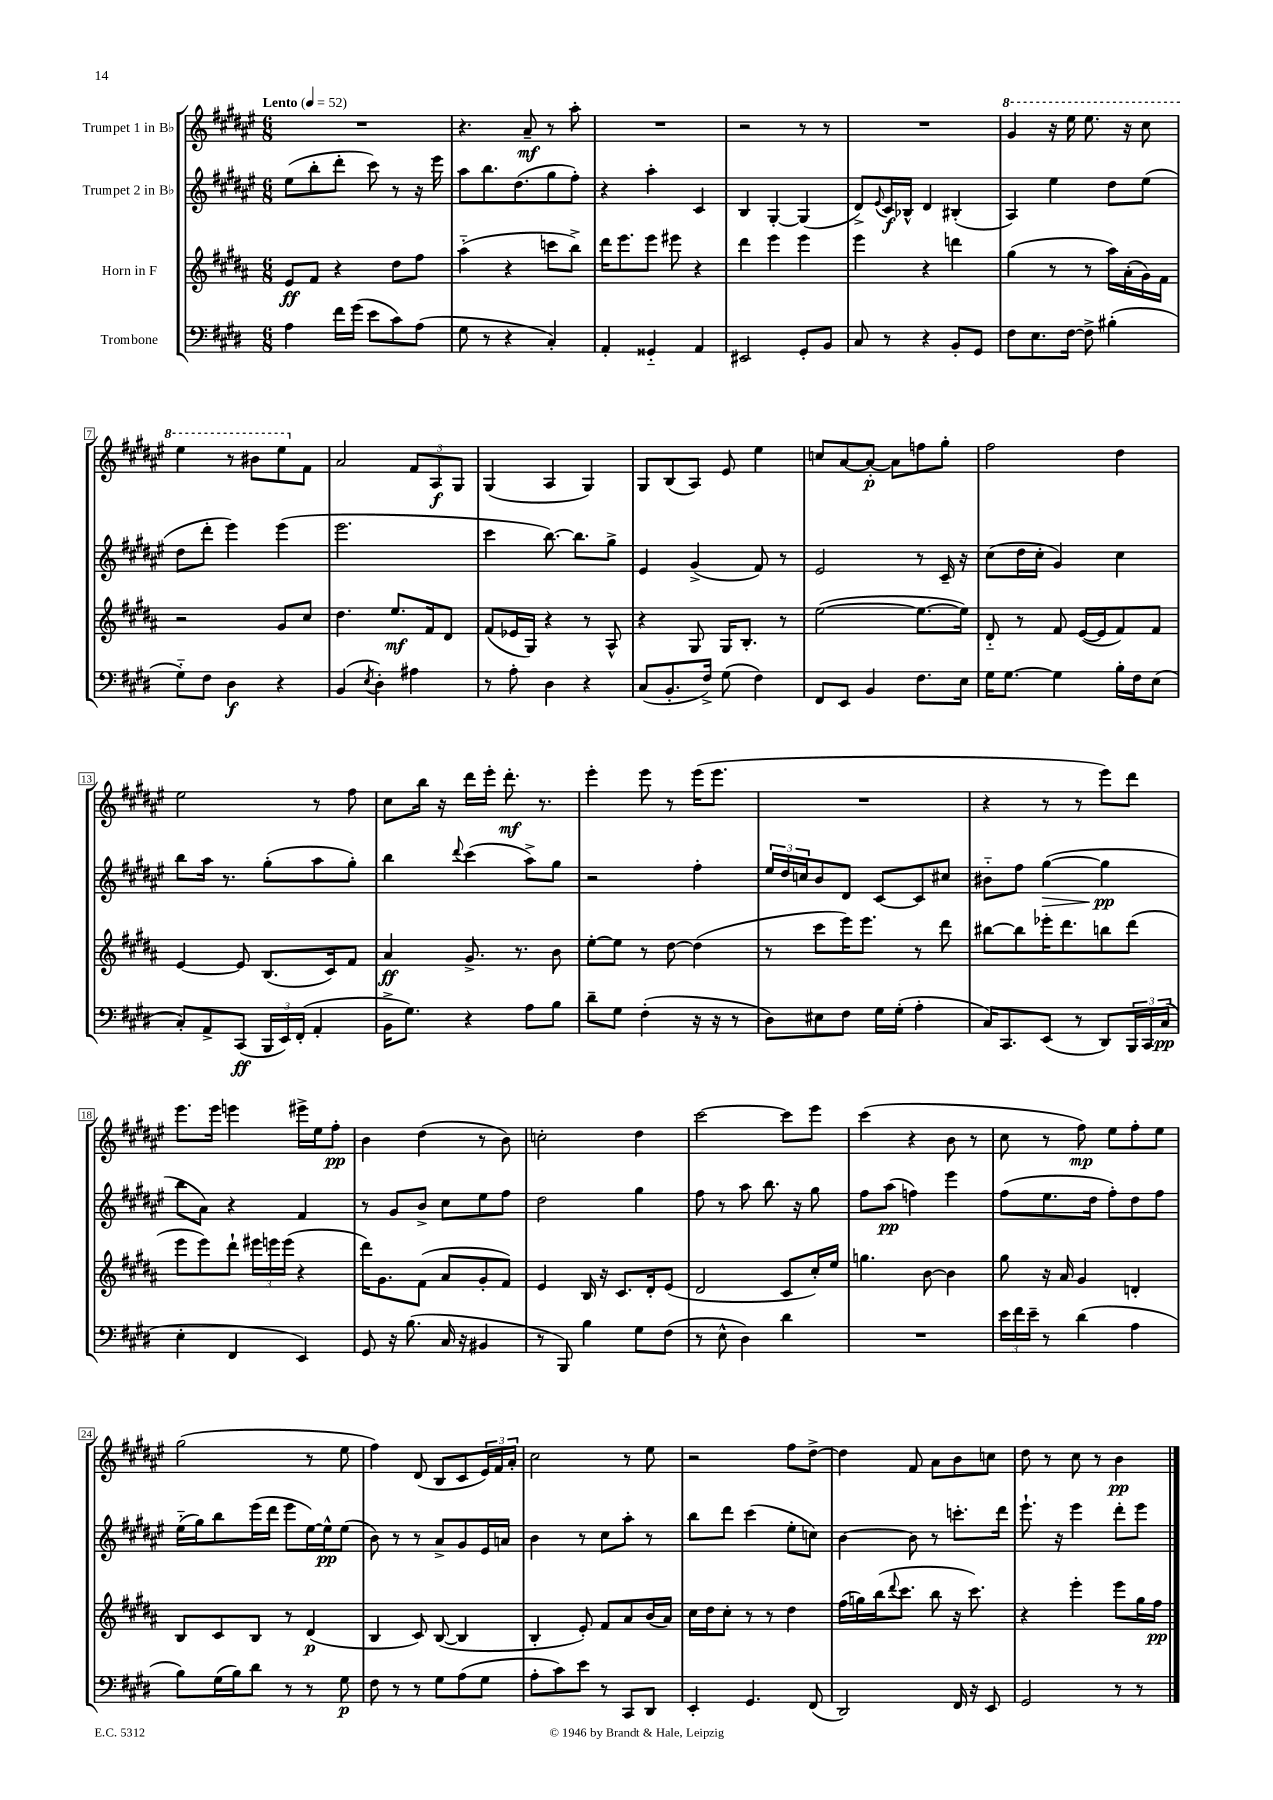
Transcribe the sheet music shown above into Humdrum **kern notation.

**kern	**dynam	**kern	**dynam	**kern	**dynam	**kern	**dynam
*part4	*part4	*part3	*part3	*part2	*part2	*part1	*part1
*staff4	*staff4	*staff3	*staff3	*staff2	*staff2	*staff1	*staff1
*I"Trombone	*	*I"Horn in F	*	*I"Trumpet 2 in B♭	*	*I"Trumpet 1 in B♭	*
*clefF4	*	*clefG2	*	*clefG2	*	*clefG2	*
*k[f#c#g#d#]	*	*k[f#c#g#d#a#]	*	*k[f#c#g#d#a#e#]	*	*k[f#c#g#d#a#e#]	*
*M6/8	*	*M6/8	*	*M6/8	*	*M6/8	*
*MM52	*	*MM52	*	*MM52	*	*MM52	*
=1	=1	=1	=1	=1	=1	=1	=1
!	!	!	!	!	!	!LO:TX:a:B:t=Lento	!
4A\	.	8e/L	ff	(8ee#\L	.	2.r	.
.	.	8f#/J	.	8bb'\	.	.	.
16f#\LL	.	4r	.	8ddd#'\J	.	.	.
(16g#\JJ	.	.	.	.	.	.	.
8e\L	.	.	.	8ccc#\)	.	.	.
8c#\)	.	8dd#\L	.	8r	.	.	.
(8A\J	.	8ff#\J	.	16r	.	.	.
.	.	.	.	16eee#\	.	.	.
=2	=2	=2	=2	=2	=2	=2	=2
8G#\	.	(4aa#\	.	8aa#\L	.	4.r	.
8r	.	.	.	8.bb\	.	.	.
4r	.	4r	.	.	.	.	.
.	.	.	.	(8.dd#\	.	.	.
.	.	.	.	.	.	8a#~/	mf
4C#'/)	.	8cccn\L	.	8gg#\	.	8r	.
.	.	8bb^\J)	.	8ff#'\J)	.	8aa#'\	.
=3	=3	=3	=3	=3	=3	=3	=3
4AA'/	.	16ddd#\KL	.	4r	.	2.r	.
.	.	8.eee\	.	.	.	.	.
4GG##X/	.	8eee\J	.	4aa#'\	.	.	.
.	.	8eee#X\	.	.	.	.	.
4AA/	.	4r	.	4c#/	.	.	.
=4	=4	=4	=4	=4	=4	=4	=4
2EE#X/	.	4ddd#\	.	4B/	.	2r	.
.	.	4eee\	.	[4G#'/	.	.	.
8GG#'/L	.	4eee\	.	(4G#/]	.	8r	.
8BB/J	.	.	.	.	.	8r	.
=5	=5	=5	=5	=5	=5	=5	=5
8C#/	.	4eee\	.	8d#^/L)	.	2.r	.
.	.	.	.	8qqe#/	.	.	.
8r	.	.	.	16c#/L	f	.	.
.	.	.	.	16B-X^^/JJ	.	.	.
4r	.	4r	.	4d#/	.	.	.
8BB'/L	.	4dddn\	.	(4B#X'/	.	.	.
8GG#/J	.	.	.	.	.	.	.
=6	=6	=6	=6	=6	=6	=6	=6
*	*	*	*	*	*	*8va	*
8F#\L	.	(4gg#\	.	4A#/)	.	4gg#/	.
8.E\	.	.	.	.	.	.	.
.	.	8r	.	4ee#\	.	16r	.
[16F#\Jk	.	.	.	.	.	16eee#\	.
8F#^\]	.	8r	.	.	.	8.eee#\	.
(4B#X'\	.	16aa#\LL)	.	8dd#\L	.	.	.
.	.	(16a#'\	.	.	.	16r	.
.	.	16g#\)	.	(8ee#\J	.	8ccc#\	.
.	.	16f#\JJ	.	.	.	.	.
!!LO:LB:g=z
=7	=7	=7	=7	=7	=7	=7	=7
8G#\L)	.	2r	.	8dd#\L	.	4eee#\	.
8F#\J	.	.	.	8ddd#'\J	.	.	.
4D#\	f	.	.	4eee#\)	.	8r	.
.	.	.	.	.	.	8bb#X\L	.
4r	.	8g#/L	.	(4eee#\	.	8eee#\	.
*	*	*	*	*	*	*X8va	*
.	.	8cc#/J	.	.	.	8f#\J	.
=8	=8	=8	=8	=8	=8	=8	=8
(4BB/	.	4.dd#\	.	2.eee#\	.	2a#/	.
8qE/	.	.	.	.	.	.	.
4D#'\)	.	.	.	.	.	.	.
.	.	8.ee/L	mf	.	.	.	.
4A#X\	.	.	.	.	.	12f#/L	.
.	.	16f#/k	.	.	.	.	.
.	.	.	.	.	.	12A#/	f
.	.	8d#/J	.	.	.	.	.
.	.	.	.	.	.	12G#/J	.
=9	=9	=9	=9	=9	=9	=9	=9
8r	.	(8f#/L	.	4ccc#\	.	(4G#/	.
8A'\	.	16e-X/L	.	.	.	.	.
.	.	16G#/JJ)	.	.	.	.	.
4D#\	.	4r	.	[8.bb\)	.	4A#/	.
.	.	.	.	8.bb\L]	.	.	.
4r	.	8r	.	.	.	4G#/)	.
.	.	8A#^^/	.	8gg#^\J	.	.	.
=10	=10	=10	=10	=10	=10	=10	=10
(8C#/L	.	4r	.	4e#/	.	8G#/L	.
8.BB'/	.	.	.	.	.	(8B/	.
.	.	8G#/	.	(4g#^/	.	8A#/J)	.
16F#^/Jk)	.	.	.	.	.	.	.
(8G#\	.	16G#/KL	.	.	.	8e#/	.
.	.	8.B'/J	.	.	.	.	.
4F#\)	.	.	.	8f#/)	.	4ee#\	.
.	.	8r	.	8r	.	.	.
=11	=11	=11	=11	=11	=11	=11	=11
8FF#/L	.	([2ee\	.	2e#/	.	8ccn/L	.
8EE/J	.	.	.	.	.	[8a#/	.
4BB/	.	.	.	.	.	8a#'/J_	p
.	.	.	.	.	.	8a#\L]	.
8.F#\L	.	8.ee\L_	.	8r	.	8ffn\	.
.	.	.	.	16c#~/	.	8gg#'\J	.
16E\Jk	.	16ee\Jk])	.	16r	.	.	.
=12	=12	=12	=12	=12	=12	=12	=12
16G#\KL	.	8d#/	.	(8cc#\L	.	2ff#\	.
[8.G#\J	.	.	.	.	.	.	.
.	.	8r	.	16dd#\L	.	.	.
.	.	.	.	16cc#'\JJ	.	.	.
4G#\]	.	8f#/	.	4g#/)	.	.	.
.	.	([16e/LL	.	.	.	.	.
.	.	16e/J]	.	.	.	.	.
16B'\LL	.	8f#/)	.	4cc#\	.	4dd#\	.
16F#\J	.	.	.	.	.	.	.
(8E\J	.	8f#/J	.	.	.	.	.
!!LO:LB:g=z
=13	=13	=13	=13	=13	=13	=13	=13
8C#'/L)	.	[4e/	.	8bb\L	.	2ee#\	.
8AA^/	.	.	.	16aa#\Jk	.	.	.
.	.	.	.	8.r	.	.	.
(8CC#/J	ff	8e/]	.	.	.	.	.
24BBB/LL	.	(8.B/L	.	(8gg#'\L	.	.	.
24EE/)	.	.	.	.	.	.	.
(24FF#'/JJ	.	.	.	.	.	.	.
4AA'/	.	.	.	8aa#\	.	8r	.
.	.	16c#/k)	.	.	.	.	.
.	.	8f#/J	.	8gg#'\J)	.	8ff#\	.
=14	=14	=14	=14	=14	=14	=14	=14
16BB^\KL	.	4a#/	ff	4bb\	.	8cc#\L	.
8.G#\J)	.	.	.	.	.	.	.
.	.	.	.	.	.	16bb\Jk	.
.	.	.	.	.	.	16r	.
.	.	.	.	8qqddd#/	.	.	.
4r	.	8.g#^/	.	(4ccc#\	.	16ddd#\LL	.
.	.	.	.	.	.	16eee#'\JJ	.
.	.	.	.	.	.	8.ddd#'\	mf
.	.	8.r	.	.	.	.	.
8A\L	.	.	.	8aa#^\L)	.	.	.
.	.	.	.	.	.	8.r	.
8B\J	.	8b\	.	8gg#\J	.	.	.
=15	=15	=15	=15	=15	=15	=15	=15
8d#~\L	.	[8ee'\L	.	2r	.	4eee#'\	.
8G#\J	.	8ee\J]	.	.	.	.	.
(4F#'\	.	8r	.	.	.	8eee#\	.
.	.	[8dd#\	.	.	.	8r	.
16r	.	(4dd#\]	.	4ff#'\	.	(16eee#\KL	.
16r	.	.	.	.	.	8.eee#\J	.
8r	.	.	.	.	.	.	.
=16	=16	=16	=16	=16	=16	=16	=16
8D#\L)	.	8r	.	24ee#/LL	.	2.r	.
.	.	.	.	24dd#/	.	.	.
.	.	.	.	24ccn/J	.	.	.
8E#X\	.	8ccc#\L	.	8b/	.	.	.
8F#\J	.	16eee\K)	.	8d#/J	.	.	.
.	.	8.eee\J	.	.	.	.	.
16G#\LL	.	.	.	[8c#/L	.	.	.
(16G#'\JJ	.	.	.	.	.	.	.
4A'\	.	8r	.	8c#/]	.	.	.
.	.	8ddd#\	.	8cc#X/J	.	.	.
=17	=17	=17	=17	=17	=17	=17	=17
16C#/KL)	.	[8bb#X\L	.	8b#X\L	.	4r	.
8.CC#/	.	.	.	.	.	.	.
.	.	8bb#\]	.	8ff#\J	.	.	.
!	!	!	!	!	!LO:HP:b	!	!
(8EE/J	.	16eee-X'\K	.	([4gg#\	>	8r	.
.	.	8.ddd#\	.	.	.	.	.
8r	.	.	.	.	.	8r	.
8DD#/L)	.	8bbn\	.	4gg#\]	pp	8eee#\L)	.
24BBB/L	.	(8ddd#\J	.	.	.	8ddd#\J	.
24CC#/	.	.	.	.	.	.	.
(24C#/JJ	pp	.	.	.	.	.	.
.	.	.	.	.	]	.	.
!!LO:LB:g=z
=18	=18	=18	=18	=18	=18	=18	=18
4E'\	.	8eee\L	.	8bb\L	.	8.eee#\L	.
.	.	8eee\)	.	8a#\J)	.	.	.
.	.	.	.	.	.	16eee#\Jk	.
4FF#/	.	8ddd#`\J	.	4r	.	4eeen\	.
.	.	24eee#X\LL	.	.	.	.	.
.	.	24eeen\	.	.	.	.	.
.	.	(24eee\JJ	.	.	.	.	.
4EE/)	.	4r	.	4f#/	.	16eee#X^\LL	.
.	.	.	.	.	.	16ee#\J	.
.	.	.	.	.	.	8ff#'\J	pp
=19	=19	=19	=19	=19	=19	=19	=19
8GG#/	.	16ddd#\KL)	.	8r	.	4b\	.
.	.	8.g#\	.	.	.	.	.
16r	.	.	.	8g#/L	.	.	.
(8.B\	.	.	.	.	.	.	.
.	.	(8f#\J	.	8b^/J	.	(4dd#\	.
16C#/	.	8a#/L	.	8cc#\L	.	.	.
16r	.	.	.	.	.	.	.
4BB#X/	.	8g#'/	.	8ee#\	.	8r	.
.	.	8f#/J)	.	8ff#\J	.	8b\)	.
=20	=20	=20	=20	=20	=20	=20	=20
8r	.	4e/	.	2dd#\	.	2ccn'\	.
8BBB/)	.	.	.	.	.	.	.
4B\	.	16B/	.	.	.	.	.
.	.	16r	.	.	.	.	.
.	.	8.c#/L	.	.	.	.	.
8G#\L	.	.	.	4gg#\	.	4dd#\	.
.	.	16d#'/k	.	.	.	.	.
(8F#\J	.	(8e/J	.	.	.	.	.
=21	=21	=21	=21	=21	=21	=21	=21
8r	.	2d#/	.	8ff#\	.	[2ccc#\	.
8E^^\	.	.	.	8r	.	.	.
4D#\)	.	.	.	8aa#\	.	.	.
.	.	.	.	8.bb\	.	.	.
4d#\	.	8c#/L	.	.	.	8ccc#\L]	.
.	.	.	.	16r	.	.	.
.	.	16cc#'/L)	.	8gg#\	.	8eee#\J	.
.	.	16ee/JJ	.	.	.	.	.
=22	=22	=22	=22	=22	=22	=22	=22
2.r	.	4.ggn\	.	8ff#\L	.	(4ccc#\	.
.	.	.	.	(8aa#\J	pp	.	.
.	.	.	.	4ffn\)	.	4r	.
.	.	[8b\	.	.	.	.	.
.	.	4b\]	.	4eee#\	.	8b\	.
.	.	.	.	.	.	8r	.
=23	=23	=23	=23	=23	=23	=23	=23
24e\LL	.	8gg#\	.	(8ff#\L	.	8cc#\	.
24f#\	.	.	.	.	.	.	.
24e~\JJ	.	.	.	.	.	.	.
8r	.	16r	.	8.ee#\	.	8r	.
.	.	16a#/	.	.	.	.	.
(4d#\	.	4g#/	.	.	.	8ff#\)	mp
.	.	.	.	16dd#\Jk	.	.	.
.	.	.	.	8ff#'\L)	.	8ee#\L	.
4A\	.	4dn'/	.	8dd#\	.	8ff#'\	.
.	.	.	.	8ff#\J	.	8ee#\J	.
!!LO:LB:g=z
=24	=24	=24	=24	=24	=24	=24	=24
8B\L)	.	8B/L	.	(16ee#\LL	.	(2gg#\	.
.	.	.	.	16gg#\J)	.	.	.
(16G#\L	.	8c#/	.	8bb\	.	.	.
16B\J)	.	.	.	.	.	.	.
8d#\J	.	8B/J	.	(16eee#\L	.	.	.
.	.	.	.	16ddd#\JJ	.	.	.
8r	.	8r	.	8eee#\L	.	.	.
8r	.	(4d#/	p	[16ee#\L)	.	8r	.
.	.	.	.	16ee#^^\J]	pp	.	.
8G#\	p	.	.	(8ee#\J	.	8ee#\	.
=25	=25	=25	=25	=25	=25	=25	=25
8F#\	.	4B/	.	8b\)	.	4ff#\)	.
8r	.	.	.	8r	.	.	.
8r	.	8c#/)	.	8r	.	(8d#/	.
8G#\L	.	([8B/	.	8a#^/L	.	8B/L	.
(8A\	.	4B/]	.	8g#/	.	8c#/	.
8G#\J	.	.	.	16e#/L	.	24e#/L)	.
.	.	.	.	.	.	24f#/	.
.	.	.	.	16an/JJ	.	.	.
.	.	.	.	.	.	24a#'/JJ	.
=26	=26	=26	=26	=26	=26	=26	=26
8A'\L	.	4B'/	.	4b\	.	2cc#\	.
8c#\)	.	.	.	.	.	.	.
8e\J	.	8e'/)	.	8r	.	.	.
8r	.	8f#/L	.	8cc#\L	.	.	.
8CC#/L	.	8a#/	.	8aa#'\J	.	8r	.
8DD#/J	.	(16b/L	.	8r	.	8ee#\	.
.	.	16a#/JJ)	.	.	.	.	.
=27	=27	=27	=27	=27	=27	=27	=27
4EE'/	.	16cc#\LL	.	8bb\L	.	2r	.
.	.	16dd#\J	.	.	.	.	.
.	.	8cc#'\J	.	8ddd#\J	.	.	.
4.GG#/	.	8r	.	(4ccc#\	.	.	.
.	.	8r	.	.	.	.	.
.	.	4dd#\	.	8ee#'\L	.	8ff#\L	.
(8FF#/	.	.	.	8ccn\J)	.	[8dd#^\J	.
=28	=28	=28	=28	=28	=28	=28	=28
2DD#/)	.	(16ff#\LL	.	[4b\	.	4dd#\]	.
.	.	16ggn\)	.	.	.	.	.
.	.	(16bb\J	.	.	.	.	.
.	.	8qqddd#/	.	.	.	.	.
.	.	8.ccc#\J	.	.	.	.	.
.	.	.	.	8b\]	.	8f#/	.
.	.	8bb\	.	8r	.	8a#\L	.
16FF#/	.	16r	.	8.cccn'\L	.	8b\	.
16r	.	8.ccc#\)	.	.	.	.	.
8EE/	.	.	.	.	.	8ccn\J	.
.	.	.	.	16ddd#\Jk	.	.	.
=29	=29	=29	=29	=29	=29	=29	=29
2GG#/	.	4r	.	8.eee#`\	.	8dd#\	.
.	.	.	.	.	.	8r	.
.	.	.	.	16r	.	.	.
.	.	4eee'\	.	4eee#\	.	8cc#\	.
.	.	.	.	.	.	8r	.
8r	.	8eee\L	.	8ddd#'\L	.	4b\	pp
8r	.	16gg#\L	.	8eee#\J	.	.	.
.	.	16ff#\JJ	pp	.	.	.	.
==	==	==	==	==	==	==	==
*-	*-	*-	*-	*-	*-	*-	*-
